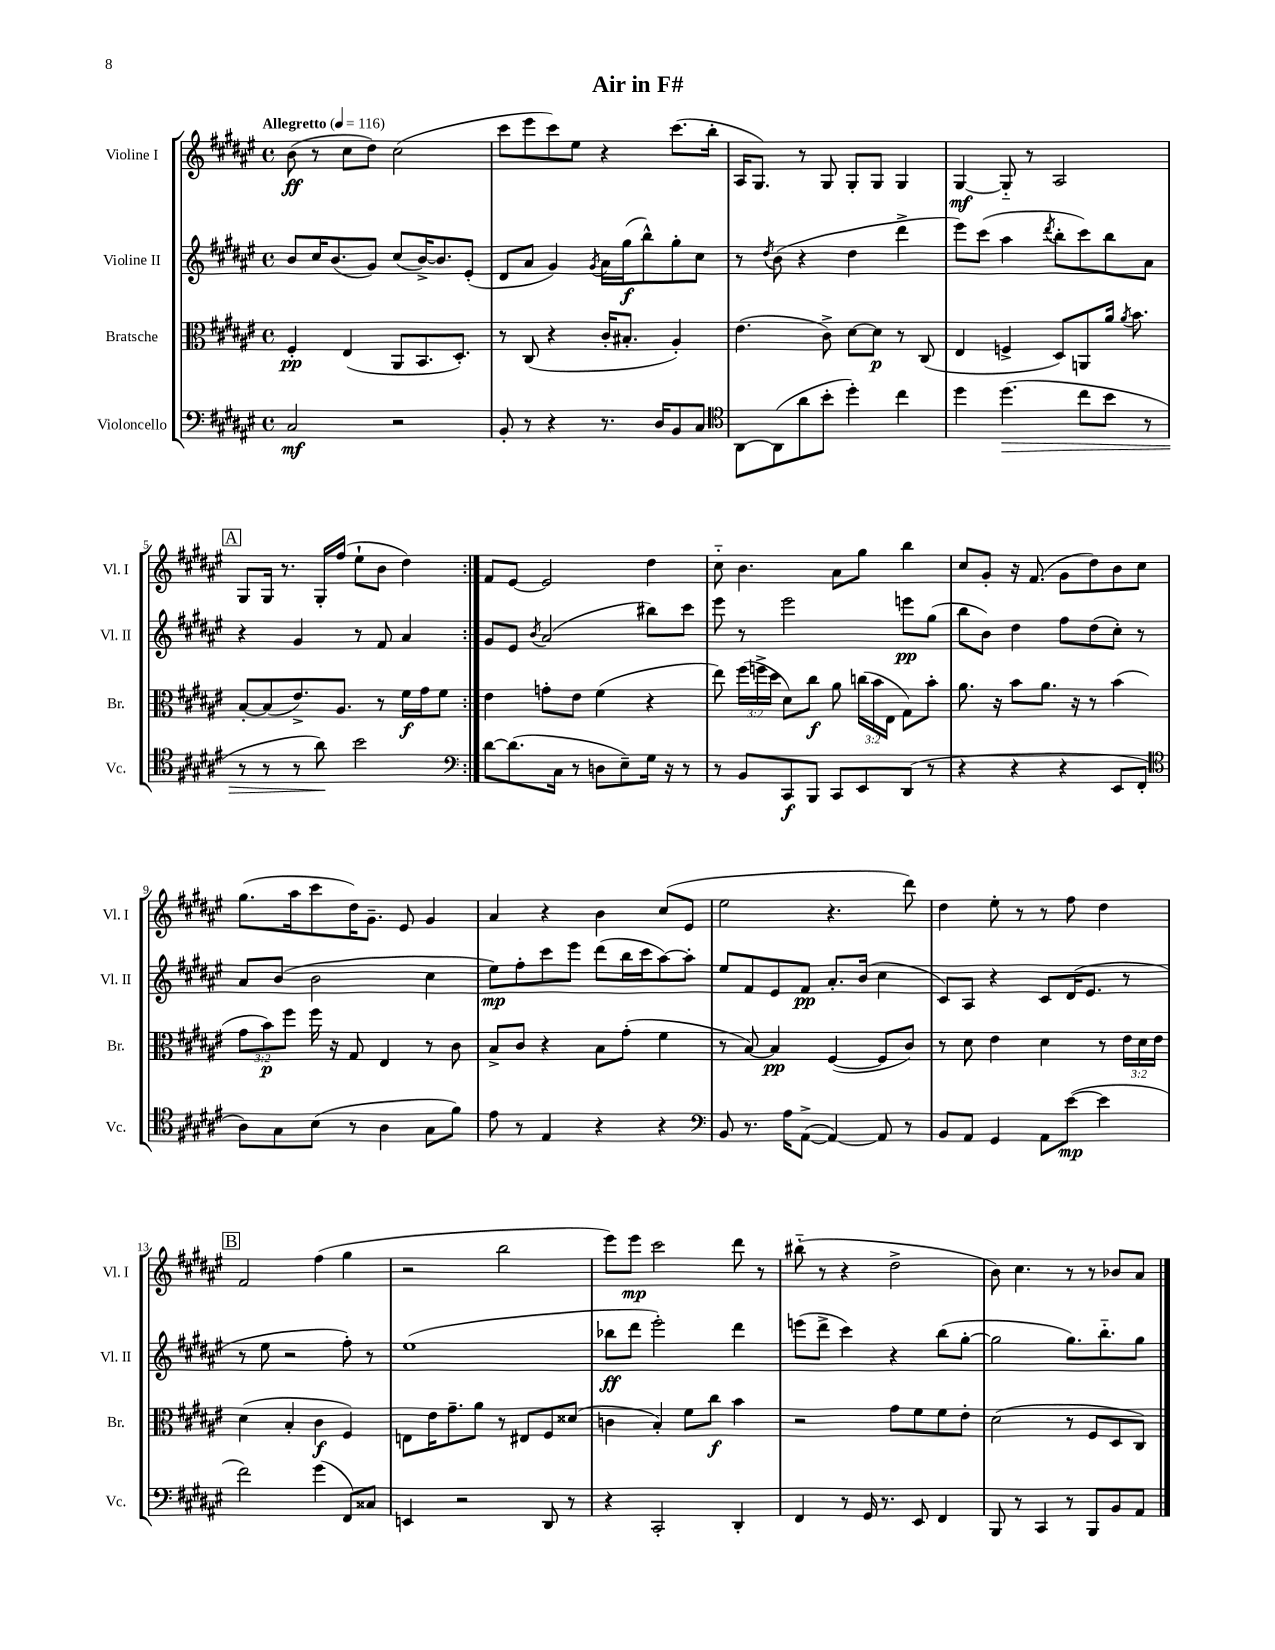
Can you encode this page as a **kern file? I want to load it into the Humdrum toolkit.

**kern	**kern	**kern	**kern
*staff4	*staff3	*staff2	*staff1
*clefF4	*clefC3	*clefG2	*clefG2
*k[f#c#g#d#a#e#]	*k[f#c#g#d#a#e#]	*k[f#c#g#d#a#e#]	*k[f#c#g#d#a#e#]
*M4/4	*M4/4	*M4/4	*M4/4
*met(c)	*met(c)	*met(c)	*met(c)
*MM116	*MM116	*MM116	*MM116
2C#/	4F#'/	8b/L	(8b\
.	.	16cc#/K	8r
.	.	(8.b/	.
.	(4E#/	.	8cc#\L
.	.	8g#/J)	8dd#\J)
2r	8AA#/L	(8cc#/L	(2cc#\
.	8.BB/	[16b^/K)	.
.	.	8.b/]	.
.	8.D#'/J)	.	.
.	.	(8e#'/J	.
=	=	=	=
8BB'/	8r	8d#/L	8ccc#\L
8r	(8C#/	8a#/J	8eee#\
4r	4r	4g#/)	8ccc#\)
.	.	.	8ee#\J
.	.	8qg#/	.
8.r	16c#'/LK	16a#\LL	4r
.	8.B#'/J	(16gg#\J	.
.	.	8bb^^\)	.
16D#/LK	.	.	.
8BB/	4A#'/)	8gg#'\	(8.ccc#\L
8C#/J	.	8cc#\J	.
.	.	.	16bb'\Jk
=	=	=	=
*clefC4	*	*	*
[8AA#\L	(4.e#\	8r	16A#/LK
.	.	.	8.G#/J)
.	.	8qdd#/	.
(8AA#\]	.	(8b\	.
8a#\	.	4r	8r
8b'\J	8c#^\)	.	8G#/
4dd#'\)	[8d#\L	4dd#\	8G#'/L
.	8d#\]J	.	8G#/J
4cc#\	8r	4ddd#^\	4G#/
.	(8C#/	.	.
=	=	=	=
4dd#\	4E#/	8eee#\L)	[4G#/
.	.	(8ccc#\J	.
(4.dd#\	4F^/	4aa#\	8G#'~/]
.	.	.	8r
.	.	8qddd#/	.
.	8D#/L)	8bb'\L	2A#/
8cc#\L	8AA/	8ccc#\)	.
8b\J	16a#/Jk	8bb\	.
.	8qa#/	.	.
.	8.b\	.	.
8r	.	8a#\J	.
=	=	=	=
8r	[8B'/L	4r	8G#/L
8r	(8B/]	.	16G#/Jk
.	.	.	8.r
8r	8.e#^/)	4g#/	.
8a#\)	.	.	16G#'/LL
.	8.A#/J	.	(16ff#/JJ
2b\	.	8r	8ee#`\L
.	8r	8f#/	8b\J
.	16f#\LL	4a#/	4dd#\)
.	16g#\J	.	.
.	8f#\J	.	.
=:|!	=:|!	=:|!	=:|!
*clefF4	*	*	*
[8d#\L	4e#\	8g#/L	8f#/L
(8.d#\]	.	8e#/J	[8e#/J
.	.	8qb/	.
.	8g'\L	(2a#/	2e#/]
16C#\Jk	.	.	.
8r	8e#\J	.	.
8D\L	(4f#\	.	.
8E#~\)	.	.	.
16G#\Jk	4r	8bb#\L)	4dd#\
16r	.	.	.
8r	.	8ccc#\J	.
=	=	=	=
8r	8ee#\)	8eee#\	8cc#'~\
8BB/L	(24ff#\LL	8r	4.b\
.	24ff^\	.	.
.	24dd#\JJ	.	.
8CC#/	8d#\L)	2eee#\	.
8BBB/J	8cc#\J	.	.
8CC#/L	8a#\	.	8a#\L
8EE#/	(24cc\LL	.	8gg#\J
.	24b\	.	.
.	24E#\JJ	.	.
(8DD#/J	8G#\L)	8eee\L	4bb\
8r	8b'\J	(8gg#\J	.
=	=	=	=
4r	8.a#\	8bb\L	8cc#/L
.	.	8b\J)	8g#'/J
.	16r	.	.
4r	8b\L	4dd#\	16r
.	.	.	(8.f#/
.	8.a#\J	.	.
4r	.	8ff#\L	8g#\L
.	16r	.	.
.	8r	(8dd#\	8dd#\)
8EE#/L	(4b\	8cc#'\J)	8b\
8FF#'/J	.	8r	8cc#\J
=	=	=	=
*clefC4	*	*	*
8A#\L)	12g#\L	8a#/L	(8.gg#\L
.	12b\)	.	.
8G#\	.	(8b/J	.
.	12ff#\J	.	.
.	.	.	16aa#\k
(8B\J	16ff#\	2b\	8ccc#\
.	16r	.	.
8r	8G#/	.	16dd#\K)
.	.	.	8.g#~\J
4A#\	4E#/	.	.
.	.	.	8e#/
8G#\L	8r	4cc#\	4g#/
8f#\J)	8c#\	.	.
=	=	=	=
8e#\	8B^/L	8ee#\L)	4a#/
8r	8c#/J	8ff#'\	.
4E#/	4r	8ccc#\	4r
.	.	8eee#\J	.
4r	8B\L	(8ddd#\L	4b\
.	(8g#'\J	16bb\L	.
.	.	16ccc#\J	.
4r	4f#\	[8aa#\)	(8cc#/L
.	.	8aa#'\]J	8e#/J
=	=	=	=
*clefF4	*	*	*
8BB/	8r	8ee#/L	2ee#\
8.r	[8B/)	8f#/	.
.	4B/]	8e#/	.
16A#\LK	.	.	.
([8AA#^\J	.	8f#/J	.
4AA#/_)	([4F#/	8.a#'/L	4.r
.	.	(16b/Jk	.
8AA#/]	8F#/]L	4cc#\	.
8r	8c#/J)	.	8ddd#\)
=	=	=	=
8BB/L	8r	8c#/L)	4dd#\
8AA#/J	8d#\	8A#/J	.
4GG#/	4e#\	4r	8ee#'\
.	.	.	8r
8AA#\L	4d#\	8c#/L	8r
([8e#\J	.	(16d#/K	8ff#\
.	.	8.e#/J	.
4e#\]	8r	.	4dd#\
.	24e#\LL	8r	.
.	24d#\	.	.
.	24e#\JJ	.	.
=	=	=	=
2f#\)	(4d#\	8r	2f#/
.	.	8ee#\	.
.	4B'/	2r	.
(4g#\	4c#\	.	(4ff#\
8FF#/L)	4F#/)	8ff#'\)	4gg#\
8C##/J	.	8r	.
=	=	=	=
4EE/	8E\L	(1ee#	2r
.	16e#\K	.	.
.	8.g#~\	.	.
2r	.	.	.
.	8a#\J	.	.
.	8r	.	2bb\
.	8E#/L	.	.
8DD#/	8F#/	.	.
8r	(8d##/J	.	.
=	=	=	=
4r	4c\	8bb-\L	8eee#\L)
.	.	8ddd#\J	8eee#\J
2CC#'/	4B'/)	2eee#'\)	2ccc#\
.	8f#\L	.	.
.	8cc#\J	.	.
4DD#'/	4b\	4ddd#\	8ddd#\
.	.	.	8r
=	=	=	=
4FF#/	2r	(8eee\L	(8bb#'~\
.	.	8ddd#^\J	8r
8r	.	4ccc#\)	4r
16GG#/	.	.	.
8.r	.	.	.
.	8g#\L	4r	2dd#^\
8EE#/	8f#\	.	.
4FF#/	8f#\	(8bb\L	.
.	8e#'\J	[8gg#'\J	.
=	=	=	=
8BBB/	(2d#\	2gg#\]	8b\)
8r	.	.	4.cc#\
4CC#/	.	.	.
8r	8r	8.gg#\L)	8r
8BBB/L	8F#/L	.	8r
.	.	8.bb'~\	.
8BB/	8D#/	.	8b-/L
8AA#/J	8C#/J)	8gg#\J	8a#/J
==	==	==	==
*-	*-	*-	*-
